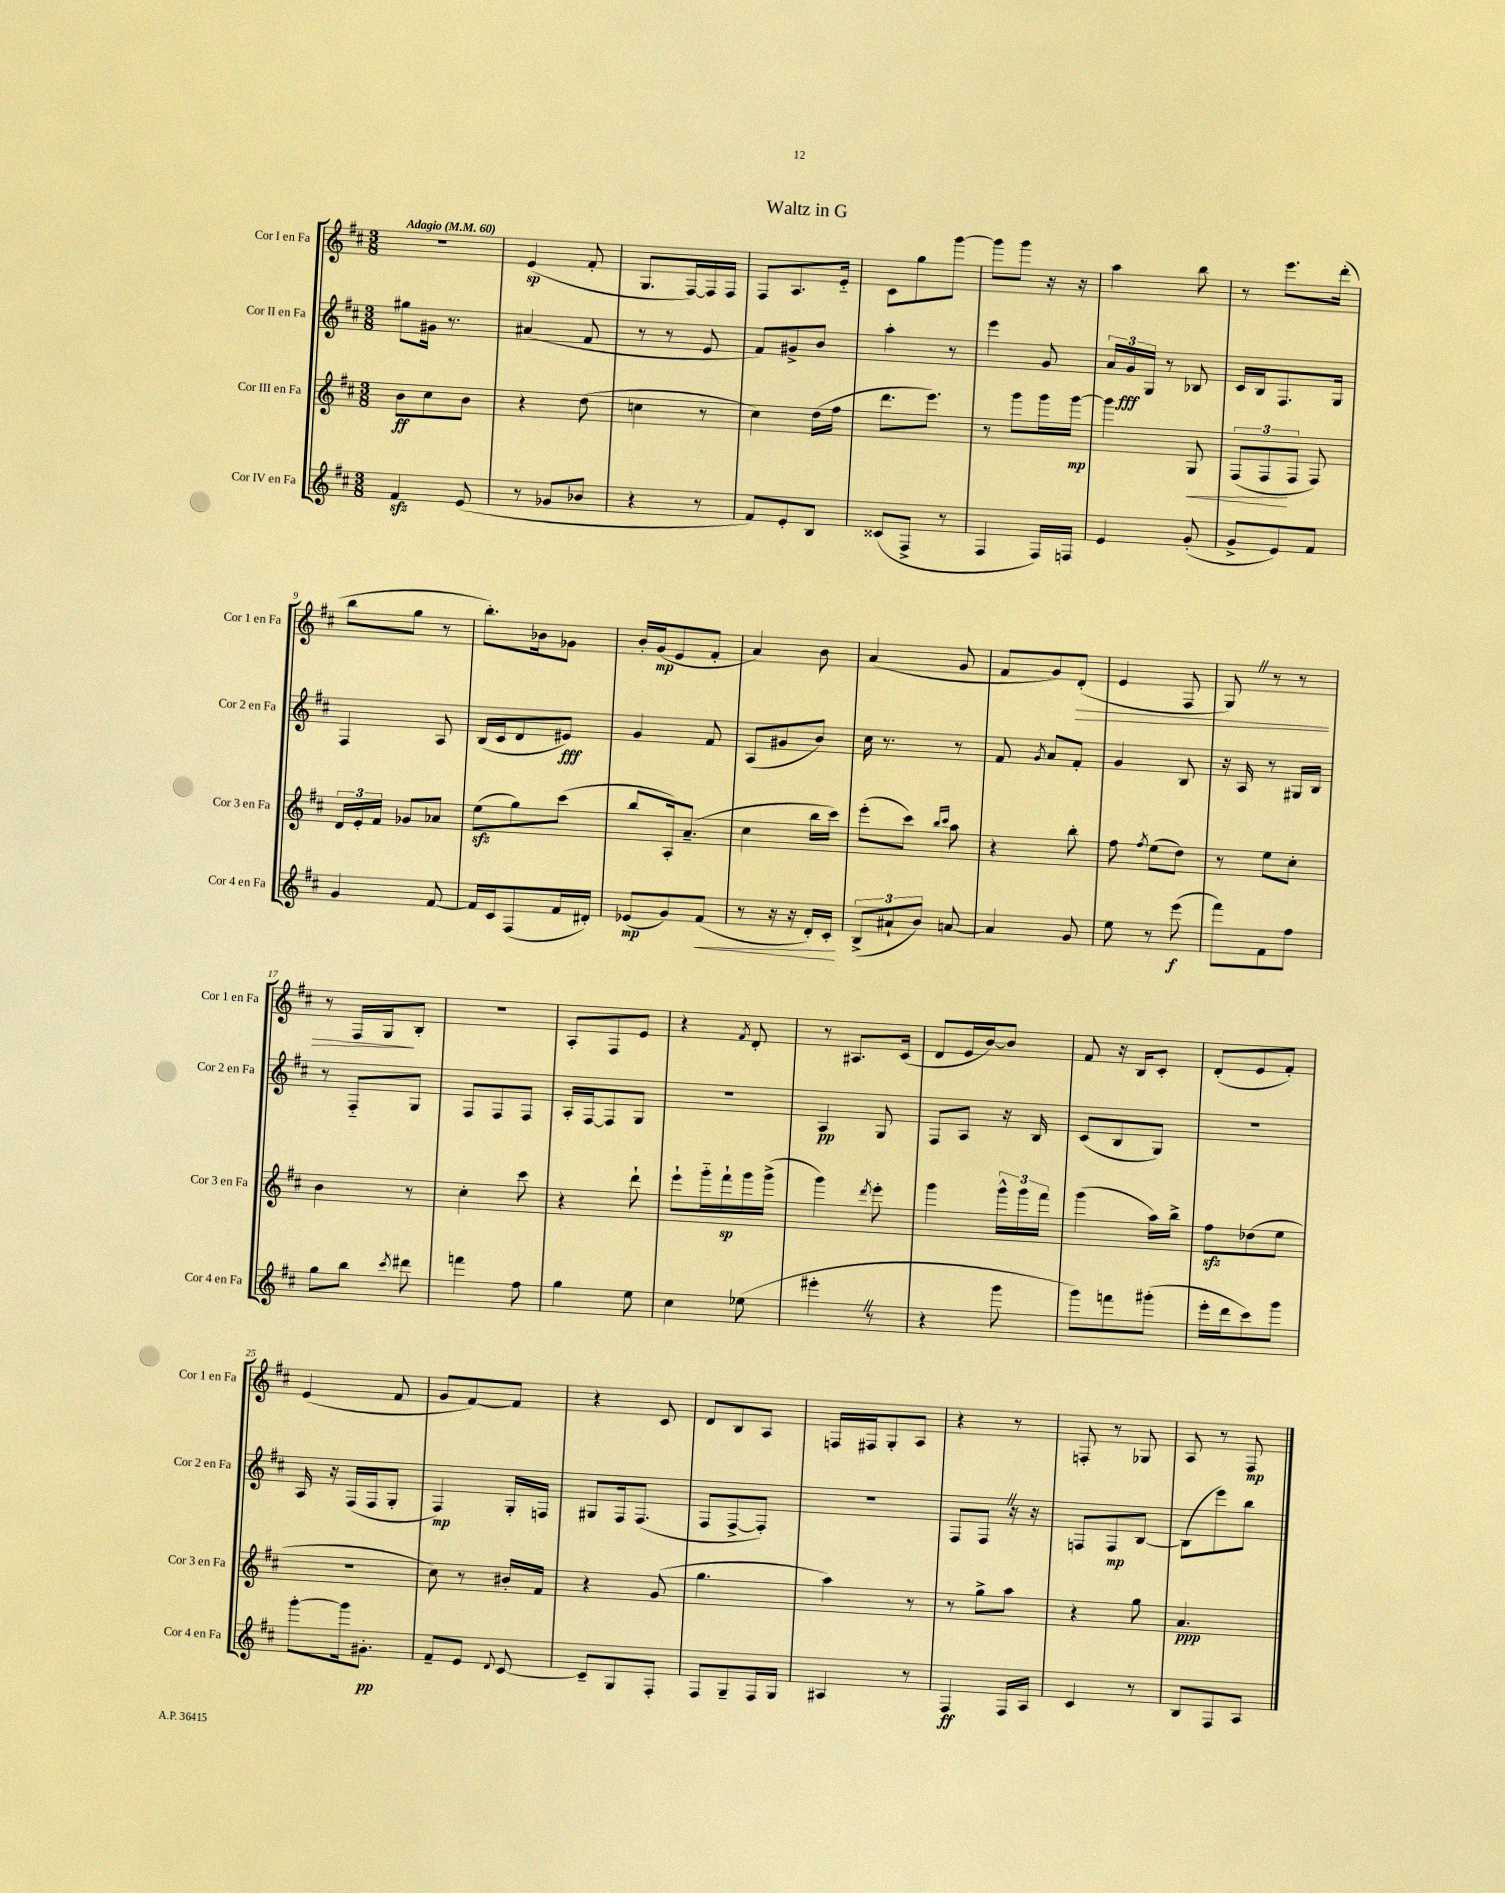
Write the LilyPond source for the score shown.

\header { title = "Waltz in G" }
<<
\new StaffGroup <<
\new Staff = "s0" \with { instrumentName = "Cor I en Fa" shortInstrumentName = "Cor 1 en Fa" } {
    \clef treble \key d \major \numericTimeSignature \time 3/8 \tempo "Adagio" 4 = 60
    \autoBeamOff R4. |
    e'4\sp( fis'8-. |
    g8.[ fis16~) fis16 fis16] |
    fis8[ a8. e'16]-_ |
    cis'8[ g''8 g'''8]~ |
    g'''8[ g'''8] r16 r16 |
    a''4 b''8 |
    r8 e'''8.[ d'''16]-.( |
    b''8[ g''8] r8 |
    b''8.[-.) bes'16 ges'8] |
    b'16[-. g'16\mp( e'8 fis'8]-. |
    a'4) b'8 |
    a'4( g'8 |
    fis'8[ g'8) d'8]-.\>( |
    e'4 fis8 |
    g8) \once \override BreathingSign.text = \markup { \musicglyph "scripts.caesura.straight" } \breathe r8 r8 |
    r8 fis16[ g16\! b8]-. |
    R4. |
    a8[-. fis8 e'8] |
    r4 \acciaccatura { fis'8 } d'8-. |
    r8 ais8.[ cis'16]( |
    d'8[ e'16 b'16~) b'8] |
    fis'8 r16 b16[ cis'8]-. |
    d'8[-.( e'8 fis'8]-.) |
    e'4( fis'8 |
    g'8[ fis'8~) fis'8] |
    r4 cis'8 |
    d'8[ b8 a8] |
    f16[ fis16 g8-. a8] |
    r4 r8 |
    f8-. r8 ges8 |
    a8 r8 fis8\mp \bar "|." |
}
\new Staff = "s1" \with { instrumentName = "Cor II en Fa" shortInstrumentName = "Cor 2 en Fa" } {
    \clef treble \key d \major \numericTimeSignature \time 3/8
    \autoBeamOff gis''8[ gis'16] r8. |
    ais'4( fis'8 |
    r8 r8 e'8 |
    fis'8[) gis'8-> b'8] |
    a''4-. r8 |
    e'''4 g'8 |
    \tuplet 3/2 { a'16[ g'16\fff g16] } r8 bes8 |
    cis'16[ b16 fis8. g16] |
    fis4 a8 |
    b16[( cis'16 d'8 eis'8]\fff) |
    g'4 fis'8 |
    a8[( gis'8 b'8]) |
    cis''16 r8. r8 |
    fis'8 \acciaccatura { g'8 } a'8[ fis'8]-. |
    g'4 b8 |
    r16 a16 r8 gis16[ b16] |
    r8 fis8[-_ g8] |
    fis8[ fis8 fis8] |
    a16[-. fis16~ fis8 g8] |
    R4. |
    a4\pp g8 |
    fis8[ a8] r16 b16 |
    cis'8[( b8 g8]) |
    R4. |
    a16 r16 fis16[( fis16 g8]-. |
    fis4\mp) g16[-. f16] |
    gis8[ fis16 fis8.]( |
    fis8[ fis8~-> fis8]-.) |
    R4. |
    fis8[ fis8] \once \override BreathingSign.text = \markup { \musicglyph "scripts.caesura.straight" } \breathe r16 r16 |
    f8[ f8\mp b8]~ |
    b8[( e'''8) b''8] \bar "|." |
}
\new Staff = "s2" \with { instrumentName = "Cor III en Fa" shortInstrumentName = "Cor 3 en Fa" } {
    \clef treble \key d \major \numericTimeSignature \time 3/8
    \autoBeamOff b'8[\ff cis''8 b'8] |
    r4 d''8( |
    c''4 r8 |
    cis''4) d''16[( fis''16] |
    d'''8.[ e'''8.]) |
    r8 g'''8[ g'''16 g'''16]~\mp |
    g'''4 g8\< |
    \tuplet 3/2 { fis8[( fis8\! fis8] } fis8) |
    \tuplet 3/2 { d'16[ e'16-. fis'16] } ges'8[ aes'8] |
    e''8[\sfz( g''8) cis'''8]( |
    b''8[ a16-.) a'8.]--( |
    cis''4 b''16[ cis'''16]) |
    e'''8[-.( cis'''8]) \grace { b''16[ cis'''16] } a''8 |
    r4 b''8-. |
    fis''8 \acciaccatura { fis''8 } e''8[( d''8]) |
    r8 e''8[ cis''8]-. |
    b'4 r8 |
    cis''4-. cis'''8 |
    r4 d'''8-! |
    e'''8[-! g'''16-_ fis'''16-!\sp g'''16 g'''16]->( |
    g'''4) \acciaccatura { d'''8 } e'''8-. |
    g'''4 \tuplet 3/2 { g'''16[-^ g'''16 fis'''16] } |
    g'''4( a''16[) b''16]-> |
    fis''8[\sfz des''8( e''8] |
    R4. |
    cis''8) r8 bis'16[-. fis'16] |
    r4 g'8( |
    g''4. |
    a''4) r8 |
    r8 g''8[-> a''8] |
    r4 g''8 |
    a'4.\ppp \bar "|." |
}
\new Staff = "s3" \with { instrumentName = "Cor IV en Fa" shortInstrumentName = "Cor 4 en Fa" } {
    \clef treble \key d \major \numericTimeSignature \time 3/8
    \autoBeamOff fis'4\sfz e'8( |
    r8 ges'8[ bes'8] |
    r4 r8 |
    fis'8[) e'8-. b8] |
    cisis'8[( fis8]-> r8 |
    fis4 fis16[) f16] |
    e'4 g'8-.( |
    g'8[-> e'8) fis'8] |
    g'4 fis'8~ |
    fis'16[ cis'16 fis8( fis'16 dis'16]-.) |
    ees'8[\mp( g'8) fis'8]\<( |
    r8 r16 r16 d'16[-.) cis'16]-.\! |
    \tuplet 3/2 { b8[->( ais'8-! b'8]) } a'8~ |
    a'4 g'8 |
    e''8 r8 e'''8\f( |
    fis'''8[) fis'8 fis''8] |
    g''8[ b''8] \acciaccatura { cis'''8 } dis'''8 |
    f'''4 fis''8 |
    g''4 e''8 |
    cis''4 ees''8( |
    eis'''4-. \once \override BreathingSign.text = \markup { \musicglyph "scripts.caesura.straight" } \breathe r8 |
    r4 g'''8 |
    g'''8[) f'''8 gis'''8]-.( |
    e'''16[-. d'''16 cis'''8) g'''8] |
    g'''8[~-. g'''16 gis'8.]-.\pp |
    fis'8[-- e'8] \appoggiatura { d'8 } cis'8~ |
    cis'8[-- g8 fis8]-. |
    fis8[ g8-- fis16 g16] |
    ais4 r8 |
    fis4\ff fis16[ a16] |
    cis'4 r8 |
    b8[ fis8 a8] \bar "|." |
}
>>
>>
